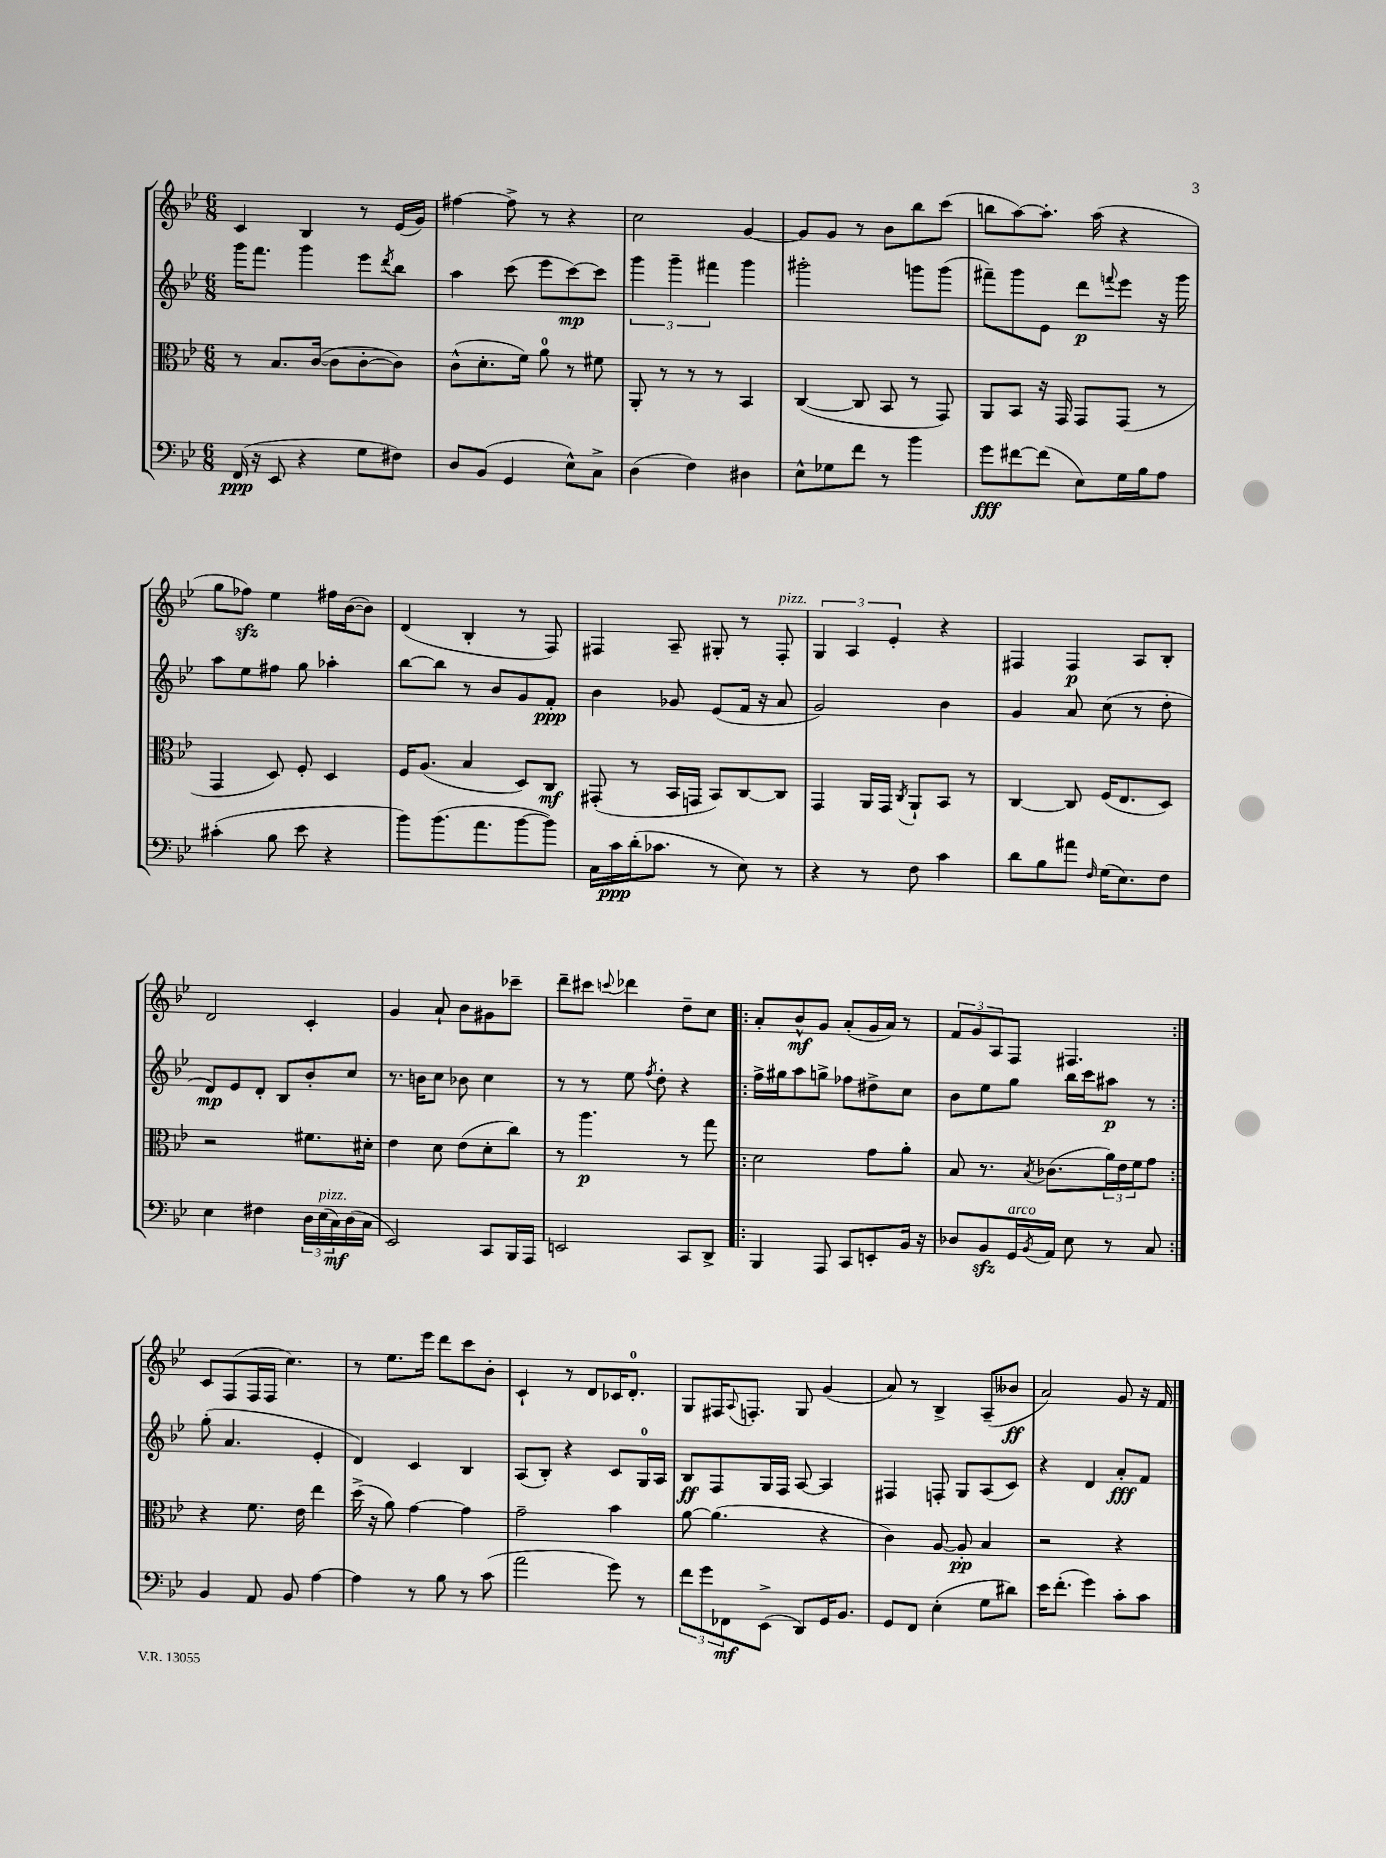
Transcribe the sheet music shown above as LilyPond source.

<<
\new StaffGroup <<
\new Staff = "s0" {
    \clef treble \key bes \major \numericTimeSignature \time 6/8
    c'4 bes4 r8 ees'16( g'16) |
    fis''4~ fis''8-> r8 r4 |
    c''2 g'4~ |
    g'8 g'8 r8 bes'8 bes''8 c'''8( |
    b''8 a''8~) a''8.-. a''16( r4 |
    g''8 fes''8\sfz) ees''4 fis''16 bes'16~( bes'8) |
    d'4( bes4-. r8 f8) |
    fis4 a8-- gis8-. r8 fis8-.^\markup { \italic "pizz." } |
    \tuplet 3/2 { g4 a4 ees'4-. } r4 |
    fis4 fis4\p a8 bes8-. |
    d'2 c'4-. |
    g'4 a'8-! bes'8 gis'8 ces'''8-- |
    d'''8-- cis'''8 \appoggiatura { c'''8 } des'''4 d''8-- c''8 |
    \repeat volta 2 { a'8-. bes'8-^\mf g'8 a'8-.( g'16 a'16) r8 |
    \tuplet 3/2 { f'8 g'8 a8 } f8 fis4. | }
    c'8 f8( f16 f16 c''4.) |
    r8 ees''8. ees'''16 d'''8 c'''8 bes'8-. |
    c'4-! r8 d'8 ces'16 d'8.-0-. |
    g8 fis16 \appoggiatura { a8 } f8.-. g8 g'4( |
    a'8) r8 bes4-> a8--( beses'8\ff |
    a'2) g'8 r16 f'16 \bar "|." |
}
\new Staff = "s1" {
    \clef treble \key bes \major \numericTimeSignature \time 6/8
    g'''16 f'''8. g'''4 ees'''8 \acciaccatura { d'''8 } bes''8 |
    a''4 c'''8( ees'''8 c'''8~\mp) c'''8 |
    \tuplet 3/2 { g'''4 g'''4-- fis'''4 } g'''4 |
    gis'''2-. g'''8 g'''8( |
    fis'''8--) g'''8 ees'8 d'''8\p \appoggiatura { f'''8 } ees'''8 r16 g'''16 |
    a''8 ees''8 fis''8 g''8 aes''4-. |
    bes''8~ bes''8 r8 bes'8 g'8 f'8-.\ppp |
    bes'4 ges'8 ees'8( f'16 r16 a'8 |
    g'2) bes'4 |
    g'4 a'8 c''8( r8 d''8-. |
    d'8\mp) ees'8 d'8-. bes8 bes'8-. c''8 |
    r8. b'16 c''8 bes'8 c''4 |
    r8 r8 ees''8 \acciaccatura { f''8 } d''8-. r4 |
    \repeat volta 2 { f''16-> gis''16 a''8 g''8-> fes''8 dis''8-> c''8 |
    bes'8 ees''8 g''8 bes''16 c'''16 ais''8\p r8 | }
    g''8-.( a'4. ees'4-. |
    d'4) c'4 bes4 |
    a8( bes8-.) r4 c'8 g16-0 a16 |
    bes8\ff f8 g16 f16 a8~ a4 |
    fis4 f8-. g8 a8( c'8) |
    r4 d'4 a'8-.\fff f'8 \bar "|." |
}
\new Staff = "s2" {
    \clef alto \key bes \major \numericTimeSignature \time 6/8
    r8 bes8. c'16~( c'8 c'8~-. c'8) |
    c'8-^( d'8.-. f'16) a'8-0 r8 fis'8 |
    a,8-. r8 r8 r8 bes,4 |
    c4~( c8 bes,8 r8 g,8) |
    a,8 bes,8 r16 g,16 g,8 g,8( r8 |
    g,4 d8) f8-. d4 |
    f16 a8.( bes4 d8) c8\mf |
    gis,8-.( r8 bes,16 g,16 bes,8) c8~ c8 |
    g,4 a,16 g,16 \acciaccatura { c8 } a,8-! bes,8 r8 |
    c4~ c8 f16( ees8. d8) |
    r2 fis'8. dis'16-. |
    ees'4 d'8 ees'8( d'8-. c''8) |
    r8 a''4.\p r8 g''8 |
    \repeat volta 2 { d'2 g'8 a'8-. |
    bes8 r8. \acciaccatura { bes8 } ces'8.( \tuplet 3/2 { a'16) ees'16 f'16 } g'8 | }
    r4 f'8. ees'16 ees''4 |
    d''16->( r16 a'8) g'4~ g'4 |
    g'2-- bes'4 |
    a'8~ a'4.( r4 |
    c'4) a8~ a8-.\pp bes4 |
    r2 r4 \bar "|." |
}
\new Staff = "s3" {
    \clef bass \key bes \major \numericTimeSignature \time 6/8
    f,16\ppp( r16 ees,8 r4 g8 fis8) |
    d8 bes,8( g,4 ees8-^) c8-> |
    d4( f4) dis4 |
    ees8-^ ges8 f'8 r8 bes'4 |
    g'8\fff fis'8~ fis'8( ees8) g16 bes16 a8 |
    cis'4-.( bes8 ees'8 r4 |
    bes'8) bes'8.( a'8. bes'8~ bes'8) |
    c16 c'16\ppp d'16-.( ces'8. r8 ees8) r8 |
    r4 r8 f8 c'4 |
    d'8 bes8 ais'8 \grace { f16 } g16( ees8.) f8 |
    ees4 fis4 \tuplet 3/2 { d16 ees16^\markup { \italic "pizz." }( c16\mf) } d16( c16 |
    ees,2) c,8 bes,,16 a,,16 |
    e,2 c,8 d,8-> |
    \repeat volta 2 { bes,,4 a,,8 c,8 e,8-. bes,16 r16 |
    des8 bes,8\sfz g,16^\markup { \italic "arco" } \acciaccatura { bes,8 } a,16 ees8 r8 c8 | }
    bes,4 a,8 bes,8 a4~ |
    a4 r8 bes8 r8 c'8( |
    a'2 g'8) r8 |
    \tuplet 3/2 { f'8 g'8 fes,8\mf } ees,8->( d,8) g,16 bes,8. |
    g,8 f,8 ees4-.( g8 dis'8) |
    ees'16 f'8.-.( g'4) c'8-. c'8 \bar "|." |
}
>>
>>
\layout { \context { \Score \remove "Bar_number_engraver" } }
